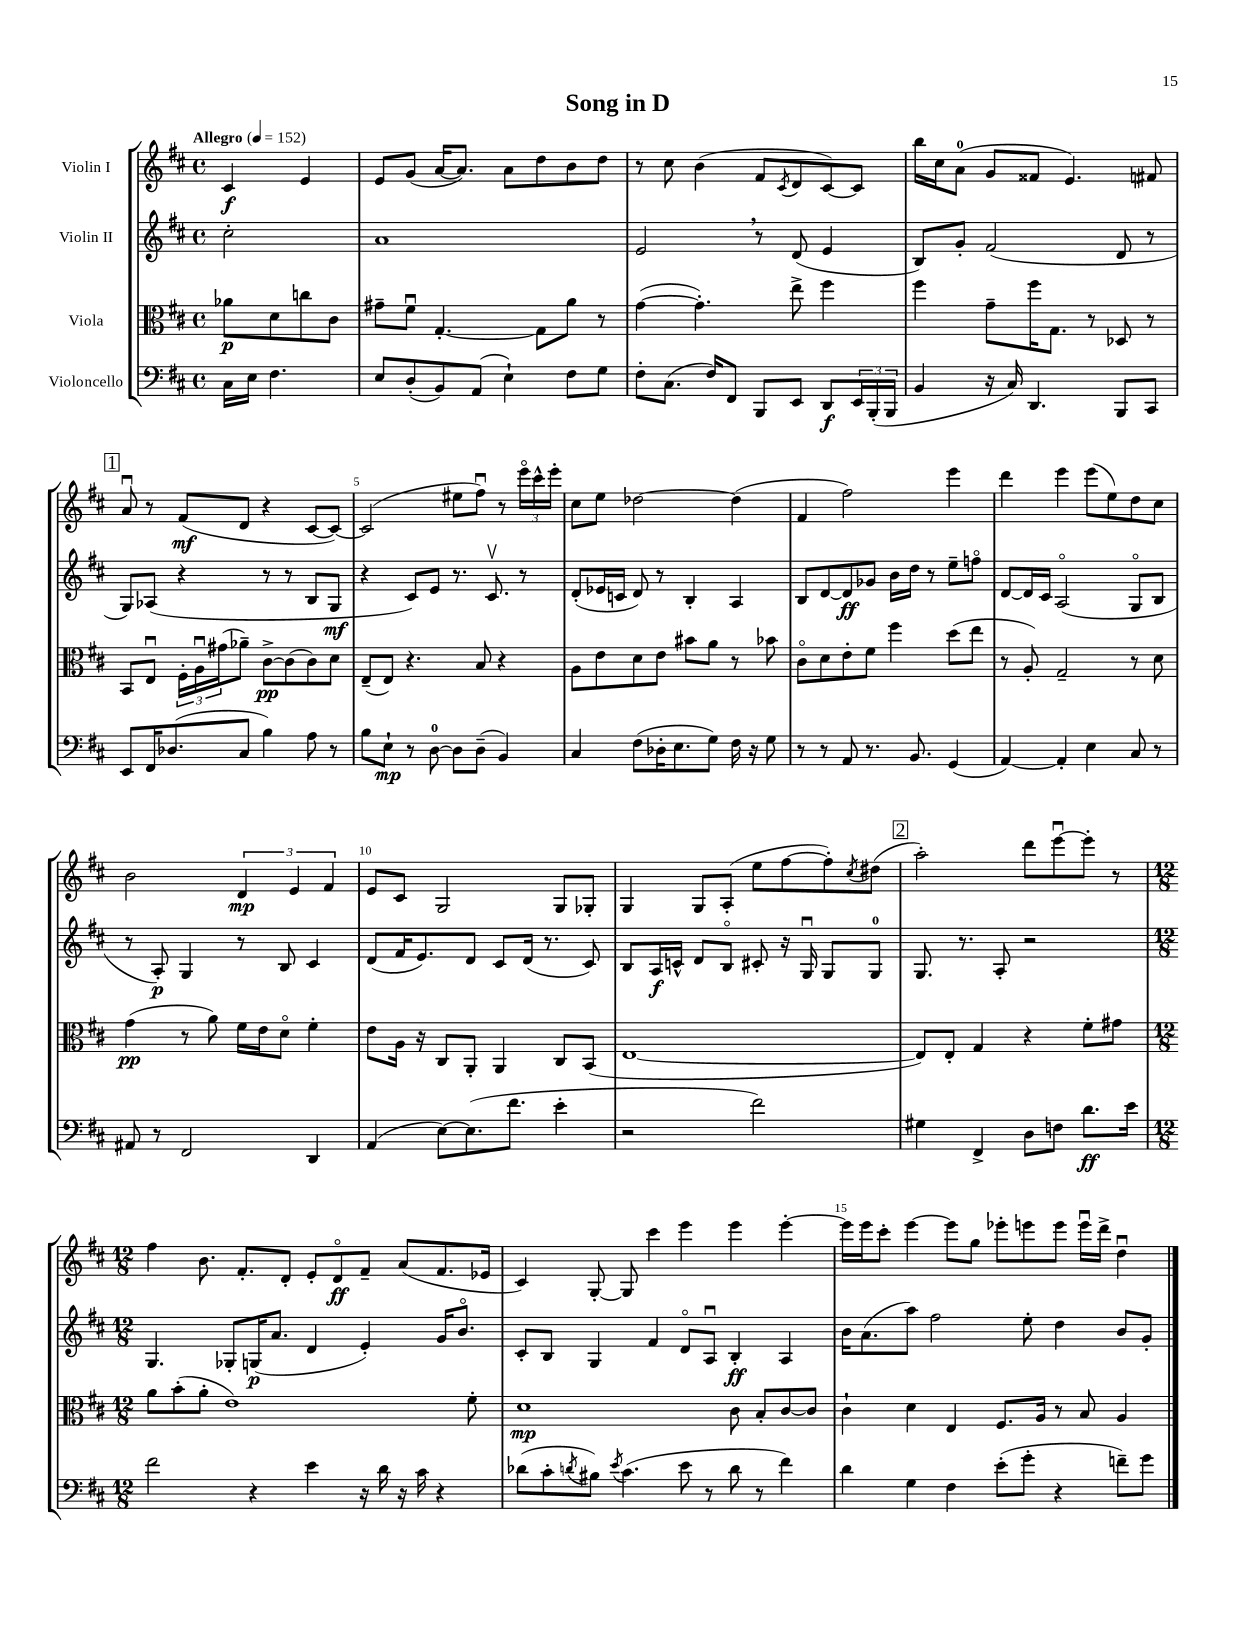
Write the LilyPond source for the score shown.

\header { title = "Song in D" }
<<
\new StaffGroup <<
\new Staff = "s0" \with { instrumentName = "Violin I" } {
    \clef treble \key d \major \defaultTimeSignature \time 4/4 \partial 2 \tempo "Allegro" 4 = 152
    cis'4\f e'4 |
    e'8 g'8( a'16~ a'8.) a'8 d''8 b'8 d''8 |
    r8 cis''8 b'4( fis'8 \acciaccatura { cis'8 } d'8 cis'8~) cis'8 |
    b''16 cis''16 a'8-0( g'8 fisis'8 e'4.) fis'8 |
    \mark \markup { \box "1" } a'8\downbow r8 fis'8\mf( d'8 r4 cis'8~ cis'8~) |
    cis'2( eis''8 fis''8\downbow) r8 \tuplet 3/2 { e'''16\flageolet cis'''16-^ e'''16-. } |
    cis''8 e''8 des''2~ des''4( |
    fis'4 fis''2) e'''4 |
    d'''4 e'''4 e'''8( e''8) d''8 cis''8 |
    b'2 \tuplet 3/2 { d'4\mp e'4 fis'4 } |
    e'8 cis'8 g2 g8 ges8-. |
    g4 g8 a8-.( e''8 fis''8~ fis''8-.) \acciaccatura { cis''8 } dis''8( |
    \mark \markup { \box "2" } a''2-.) d'''8 e'''8~\downbow e'''8-. r8 |
    \numericTimeSignature \time 12/8 fis''4 b'8. fis'8.-. d'8-. e'8-. d'8\flageolet\ff fis'8-- a'8( fis'8. ees'16 |
    cis'4) g8~-. g8 cis'''4 e'''4 e'''4 e'''4~-. |
    e'''16 e'''16 cis'''8-. e'''4~ e'''8 g''8 ees'''8-. e'''8 e'''8 e'''16\downbow d'''16-> d''4\downbow \bar "|." |
}
\new Staff = "s1" \with { instrumentName = "Violin II" } {
    \clef treble \key d \major \defaultTimeSignature \time 4/4 \partial 2
    cis''2-. |
    a'1 |
    e'2 \breathe r8 d'8( e'4 |
    b8) g'8-. fis'2( d'8 r8 |
    \mark \markup { \box "1" } g8) aes8( r4 r8 r8 b8 g8\mf |
    r4 cis'8) e'8 r8. cis'8.\upbow r8 |
    d'8-.( ees'16 c'16 d'8) r8 b4-. a4 |
    b8 d'8~ d'8\ff ges'8 b'16 d''16 r8 e''8-- f''8\flageolet |
    d'8~ d'16 cis'16 a2\flageolet( g8\flageolet b8 |
    r8 a8-.\p) g4 r8 b8 cis'4 |
    d'8( fis'16 e'8.) d'8 cis'8 d'16( r8. cis'8) |
    b8 a16\f c'16-^ d'8 b8\flageolet cis'8-. r16 g16\downbow g8 g8-0 |
    \mark \markup { \box "2" } g8. r8. a8-. r2 |
    \numericTimeSignature \time 12/8 g4. ges8-. g16\p( a'8. d'4 e'4-.) g'16 b'8.\flageolet |
    cis'8-. b8 g4 fis'4 d'8\flageolet a8\downbow b4-.\ff a4 |
    b'16 a'8.( a''8) fis''2 e''8-. d''4 b'8 g'8-. \bar "|." |
}
\new Staff = "s2" \with { instrumentName = "Viola" } {
    \clef alto \key d \major \defaultTimeSignature \time 4/4 \partial 2
    aes'8\p d'8 c''8 cis'8 |
    gis'8-- fis'8\downbow g4.~-. g8 a'8 r8 |
    g'4~( g'4.-.) e''8-> fis''4 |
    fis''4 g'8-- fis''16 g8. r8 des8 r8 |
    \mark \markup { \box "1" } b,8 e8\downbow \tuplet 3/2 { fis16-. a16\downbow gis'16( } aes'8--) cis'8~->\pp cis'8( cis'8) d'8 |
    e8--( e8) r4. b8 r4 |
    a8 e'8 d'8 e'8 bis'8 a'8 r8 bes'8 |
    cis'8\flageolet d'8 e'8-. fis'8 fis''4 d''8( e''8 |
    r8 a8-.) g2-- r8 d'8 |
    g'4\pp( r8 a'8) fis'16 e'16 d'8\flageolet fis'4-. |
    e'8 a16 r16 cis8 a,8-. a,4 cis8 b,8( |
    e1~ |
    \mark \markup { \box "2" } e8) e8-. g4 r4 fis'8-. gis'8 |
    \numericTimeSignature \time 12/8 a'8 b'8-.( a'8-. e'1) fis'8-. |
    d'1\mp cis'8 b8-. cis'8~ cis'8 |
    cis'4-! d'4 e4 fis8. a16 r8 b8 a4 \bar "|." |
}
\new Staff = "s3" \with { instrumentName = "Violoncello" } {
    \clef bass \key d \major \defaultTimeSignature \time 4/4 \partial 2
    cis16 e16 fis4. |
    e8 d8-.( b,8) a,8( e4-!) fis8 g8 |
    fis8-. cis8.( fis16) fis,8 b,,8 e,8 d,8\f \tuplet 3/2 { e,16 b,,16-.( b,,16 } |
    b,4 r16 cis16) d,4. b,,8 cis,8 |
    \mark \markup { \box "1" } e,8 fis,16 des8.( cis8 b4) a8 r8 |
    b8 e8-!\mp r8 d8-0~ d8 d8--( b,4) |
    cis4 fis8( des16-. e8. g8) fis16 r16 g8 |
    r8 r8 a,8 r8. b,8. g,4( |
    a,4~) a,4-. e4 cis8 r8 |
    ais,8 r8 fis,2 d,4 |
    a,4( e8~) e8.( fis'8. e'4-. |
    r2 fis'2) |
    \mark \markup { \box "2" } gis4 fis,4-> d8 f8 d'8.\ff e'16 |
    \numericTimeSignature \time 12/8 fis'2 r4 e'4 r16 d'16 r16 cis'16 r4 |
    des'8( cis'8-. \acciaccatura { d'8 } bis8) \acciaccatura { e'8 } cis'4.( e'8 r8 d'8 r8 fis'4) |
    d'4 g4 fis4 e'8-.( g'8-. r4 f'8--) g'8 \bar "|." |
}
>>
>>
\layout { \context { \Score \override BarNumber.break-visibility = ##(#f #t #t) barNumberVisibility = #(every-nth-bar-number-visible 5) } }
